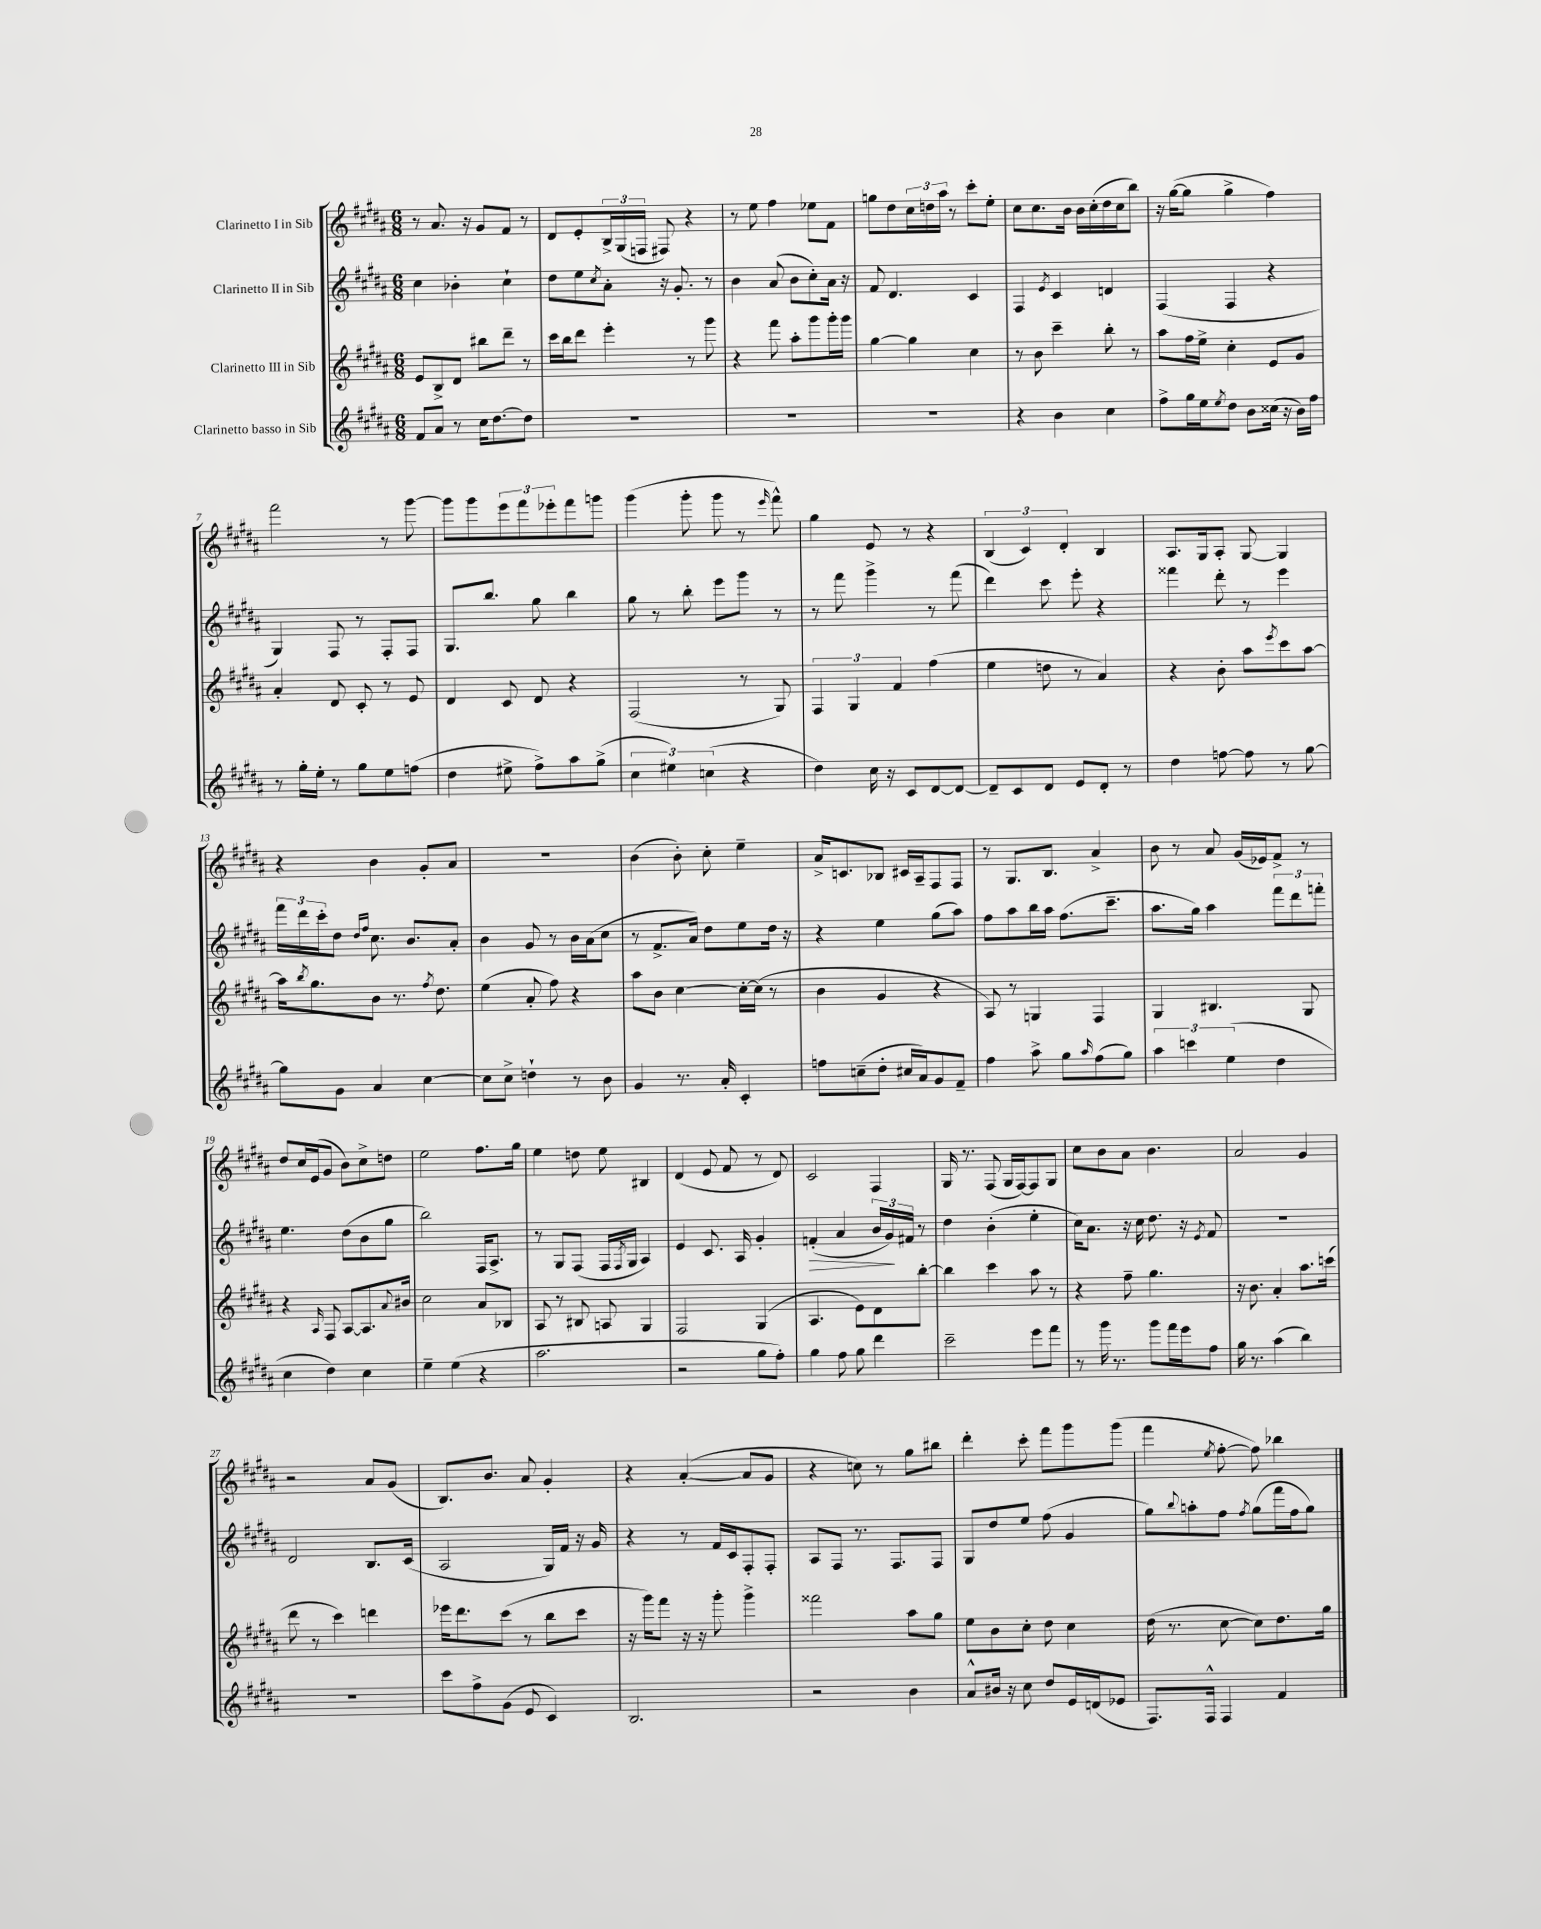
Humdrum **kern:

**kern	**kern	**kern	**kern
*staff4	*staff3	*staff2	*staff1
*clefG2	*clefG2	*clefG2	*clefG2
*k[f#c#g#d#a#]	*k[f#c#g#d#a#]	*k[f#c#g#d#a#]	*k[f#c#g#d#a#]
*M6/8	*M6/8	*M6/8	*M6/8
8f#	8e	4cc#	8r
8a#	8B^	.	8.a#
8r	8d#	4b-'	.
.	.	.	16r
16cc#	8bb#	.	8g#
[8.dd#	.	.	.
.	8ddd#~	4cc#`	8f#
8dd#]	8r	.	8r
=	=	=	=
2.r	16ccc#	8dd#	8d#
.	16bb	.	.
.	8ddd#	8ee	8e'
.	.	8qcc#	.
.	4eee'	8a#'	24B^
.	.	.	(24G#
.	.	.	24F
.	.	16r	8F#)
.	.	8.g#'	.
.	8r	.	4r
.	8ggg#	8r	.
=	=	=	=
2.r	4r	4b	8r
.	.	.	8ee
.	8fff#	(8a#	4ff#
.	8aa#'	8b	.
.	8ggg#	8cc#')	8ee-
.	16ggg#'	16a#	8f#
.	16ggg#	16r	.
=	=	=	=
2.r	[4gg#	8f#	8gg
.	.	4.d#	8dd#
.	4gg#]	.	24cc#
.	.	.	24dd
.	.	.	24aa#
.	.	.	8r
.	4cc#	4c#	8ccc#'
.	.	.	8ee'
=	=	=	=
4r	8r	4F#	8cc#
.	8b	.	8.cc#
.	.	8qe	.
4b	4ccc#~	4c#	.
.	.	.	16b
.	.	.	16b
.	.	.	(16cc#'
4cc#	8bb'	4d	16dd#
.	.	.	16cc#
.	8r	.	8bb)
=	=	=	=
8ff#^	8aa#	(4F#	16r
.	.	.	([16gg#
16gg#	16ff#	.	8gg#]
16ee	16ee^	.	.
8qee	.	.	.
8dd#	4cc#'	4F#	4gg#^
8b	.	.	.
(16cc##	8e	4r	4ff#)
16r	.	.	.
16b)	8g#	.	.
16ff#	.	.	.
=	=	=	=
8r	4a#'	4G#)	2fff#
16gg#'	.	.	.
16ee'	.	.	.
8r	8d#	8F#	.
8gg#	8c#'	8r	.
8ee	8r	8F#'	8r
(8ff	8e	8F#	[8ggg#
=	=	=	=
4dd#	4d#	8.G#	8ggg#]
.	.	.	8ggg#
.	.	8.bb	.
8ee#^	8c#	.	12eee
.	.	.	12fff#
8ff#^)	8d#	8gg#	.
.	.	.	12eee-'
8aa#	4r	4bb	8fff#
(8gg#^	.	.	8ggg
=	=	=	=
6cc#	(2F#	8gg#	(4ggg#
.	.	8r	.
6ee#)	.	.	.
.	.	8bb'	8ggg#'
(6cc	.	.	.
.	.	8eee	8ggg#
4r	8r	8ggg#	8r
.	.	.	16qqeee
.	8G#)	8r	8fff#^^)
=	=	=	=
4dd#)	6F#	8r	4gg#
.	.	8fff#	.
.	6G#	.	.
16cc#	.	4ggg#^	8e
16r	.	.	.
.	6f#	.	.
8c#	.	.	8r
[8d#	(4ff#	8r	4r
8d#_	.	(8fff#	.
=	=	=	=
8d#~]	4ee	4ddd#)	(6B
8c#	.	.	.
.	.	.	6c#)
8d#	8dd	8ccc#	.
.	.	.	6d#'
8e	8r	8eee'	.
8d#'	4a#)	4r	4B
8r	.	.	.
=	=	=	=
4dd#	4r	4fff##	8.A#
.	.	.	16G#
[8ff	8b'	8ddd#'	8A#'
8ff]	8aa#	8r	[8G#
.	8qeee	.	.
8r	8ccc#	4eee	4G#]
[8gg#	[8aa#	.	.
=	=	=	=
8gg#]	16aa#]	24fff#	4r
.	.	24ddd#	.
.	8qbb	.	.
.	8.gg#	.	.
.	.	24ccc#'	.
8g#	.	8dd#	.
.	.	16qqdd#	.
.	.	16qqff#	.
4a#	8b	8.cc#	4b
.	8.r	.	.
.	.	8.b	.
[4cc#	.	.	8g#'
.	8qff#	.	.
.	8.dd#	.	.
.	.	8a#'	8a#
=	=	=	=
8cc#]	(4ee	4b	2.r
8cc#^	.	.	.
4dd`	8a#'	8g#	.
.	8ff#)	8r	.
8r	4r	16b	.
.	.	(16a#	.
8b	.	8cc#	.
=	=	=	=
4g#	8aa#	8r	(4b
.	8b	8.f#^	.
8.r	[4cc#	.	8b')
.	.	16a#)	.
.	.	8dd#	8cc#'
16a#'	.	.	.
4c#'	16cc#'_	8ee	4ee~
.	(16cc#]	.	.
.	8r	16dd#	.
.	.	16r	.
=	=	=	=
8ff	4b	4r	16a#^
.	.	.	8.c
(8cc~	.	.	.
8dd#'	4g#	4ee	8B-
16cc#	.	.	16c#
16a#)	.	.	16A#~
8g#	4r	(8gg#	8F#
8f#~	.	8aa#)	8F#
=	=	=	=
4ff#	8A#)	8ff#	8r
.	8r	8aa#	8.G#
8aa#^	4G	16bb	.
.	.	16aa#	8.B
8gg#	.	(8.ff#	.
16qqaa#	.	.	.
(8ff#	4F#	.	4a#^
.	.	8.ccc#~	.
8gg#)	.	.	.
=	=	=	=
6aa#	4G#	8.aa#	8b
.	.	.	8r
6ccc	.	.	.
.	.	16gg#)	.
.	4.B#	4aa#	8a#
(6ee	.	.	.
.	.	.	(16g#
.	.	.	16e-)
4dd#	.	12fff#	8f#^
.	.	12ddd#	.
.	8G#	.	8r
.	.	12fff'	.
=	=	=	=
4cc#	4r	4.ee	8dd#
.	.	.	16cc#
.	.	.	(16e
.	16qqA#	.	.
4dd#)	8F#	.	8g#
.	[8A#	(8dd#	8b)
4cc#	8.A#]	8b	8cc#^
.	.	8gg#	8dd
.	8qqa#	.	.
.	16b#	.	.
=	=	=	=
4ee~	2cc#	2bb)	2ee
(4ee	.	.	.
4r	8a#	16F#	8.ff#
.	.	8.A#^	.
.	8B-	.	.
.	.	.	16gg#
=	=	=	=
2.aa#	8A#	8r	4ee
.	8r	8G#	.
.	8B#	(8F#	8dd
.	8A	16F#	8ee
.	.	8qF#	.
.	.	16G#	.
.	4G#	4A#)	4B#
=	=	=	=
2r	2F#	4e	(4d#
.	.	8.c#	8e
.	.	.	8f#
.	.	16A#	.
8gg#	(4G#	4g#'	8r
8ff#')	.	.	8d#)
=	=	=	=
4gg#	4.A#	(4f'	2c#
8ff#	.	4a#	.
8gg#	8e)	.	.
4ddd#	8d#	24b	4F#
.	.	24g#)	.
.	.	24f#	.
.	[8bb'	8r	.
=	=	=	=
2ccc#~	4bb]	4dd#	16G#
.	.	.	8.r
.	4ccc#	(4b'	(8F#
.	.	.	16G#
.	.	.	[16F#)
8eee	8aa#	4ee'	8F#]
8fff#	8r	.	8G#
=	=	=	=
8r	4r	16cc#)	8cc#
.	.	8.a#	.
16ggg#	.	.	8b
8.r	.	.	.
.	8ff#~	16r	8a#
.	.	16cc#	.
8ggg#	4.gg#	8.dd#	4.b
16fff#	.	.	.
16eee	.	16r	.
.	.	8qe	.
8ff#	.	8f#	.
=	=	=	=
16gg#	16r	2.r	2a#
8.r	8.b	.	.
(4aa#	4a#'	.	.
4bb)	8.aa#	.	4g#
.	(16ccc	.	.
=	=	=	=
2.r	8ddd#	2d#	2r
.	8r	.	.
.	4ccc#)	.	.
.	4ddd	8.B	8a#
.	.	.	(8g#
.	.	(16c#	.
=	=	=	=
8ccc#	16eee-	2A#	8.B)
.	8.ddd#	.	.
8ff#^	.	.	.
.	.	.	8.b
(8g#	(8ccc#	.	.
8e	8r	.	8a#
4c#)	8bb	16G#)	4g#'
.	.	16f#	.
.	8ccc#	16r	.
.	.	16g#	.
=	=	=	=
2.B	16r	4r	4r
.	16ggg#)	.	.
.	8fff#	.	.
.	16r	8r	([4a#'
.	16r	.	.
.	8ggg#'	16f#	.
.	.	16c#	.
.	4ggg#^	8F#'	8a#]
.	.	8F#'	8g#
=	=	=	=
2r	2fff##	8A#	4r
.	.	8F#	.
.	.	8.r	8cc)
.	.	.	8r
.	.	8.F#	.
4b	8aa#	.	8gg#
.	8gg#	8F#	8bb#
=	=	=	=
8a#^^	8ee	8G#	4ddd#'
16b#	8b	8dd#	.
16r	.	.	.
8cc#	8cc#'	8ee	8ccc#'
8dd#	8dd#	(8ff#	8fff#
16e	4cc#	4g#	8ggg#
(16d	.	.	.
8e-	.	.	(8ggg#
=	=	=	=
8.F#)	(16dd#	8gg#)	4fff#
.	8.r	.	.
.	.	8qqbb	.
.	.	8aa'	.
16F#^^	.	.	.
.	.	.	8qee
4F#	[8cc#	8ff#	[8ff#'
.	.	8qff#	.
.	8cc#])	(8gg#	8ff#])
4f#	8.dd#	16fff#	4bb-
.	.	16ff#	.
.	.	8gg#)	.
.	16gg#	.	.
==	==	==	==
*-	*-	*-	*-
